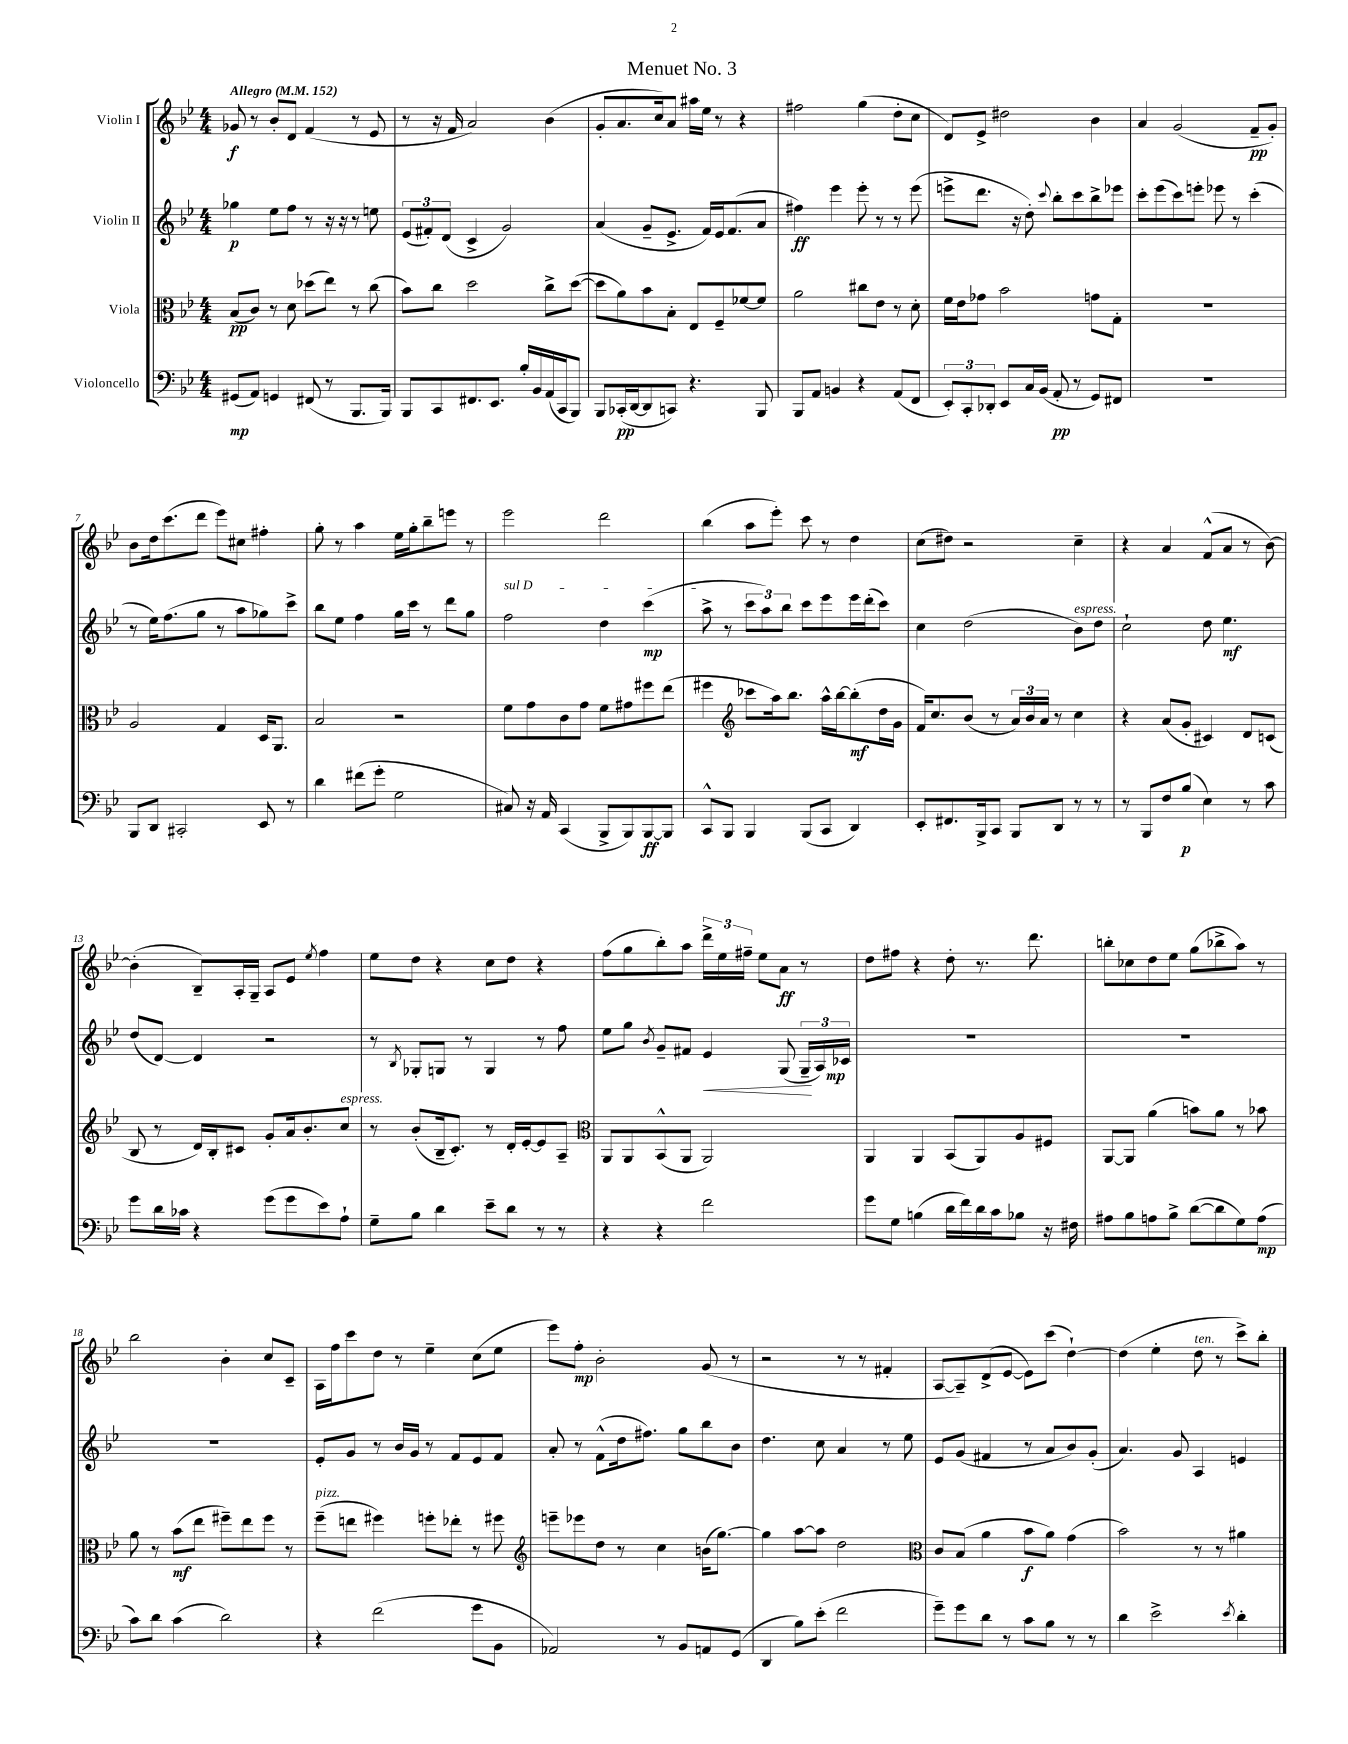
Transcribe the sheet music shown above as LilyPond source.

\header { title = "Menuet No. 3" }
<<
\new StaffGroup <<
\new Staff = "s0" \with { instrumentName = "Violin I" } {
    \clef treble \key bes \major \numericTimeSignature \time 4/4 \tempo "Allegro" 4 = 152
    \autoBeamOff ges'8\f r8 bes'8[-. d'8] f'4( r8 ees'8 |
    r8 r16 f'16 a'2) bes'4( |
    g'8[-. a'8. c''16) a'8] ais''16[ ees''16] r8 r4 |
    fis''2 g''4( d''8[-. c''8] |
    d'8[) ees'8]-> dis''2 bes'4 |
    a'4 g'2( f'8[--\pp g'8]-.) |
    bes'8[ d''16 c'''8.( d'''8] ees'''8[) cis''8] fis''4-. |
    g''8-. r8 a''4 ees''16[ g''16-. bes''8-- e'''8] r8 |
    ees'''2 d'''2 |
    bes''4( a''8[ ees'''8]-.) c'''8 r8 d''4 |
    c''8[( dis''8]) r2 c''4-- |
    r4 a'4 f'8[-^( a'8] r8 bes'8~) |
    bes'4-.( bes8[--) a16-. g16]-- a8[ ees'8] \acciaccatura { ees''8 } f''4 |
    ees''8[ d''8] r4 c''8[ d''8] r4 |
    f''8[( g''8 bes''8-.) a''8] \tuplet 3/2 { d'''16[-> ees''16 fis''16]-- } ees''8[ a'8]\ff r8 |
    d''8[ fis''8] r4 d''8-. r8. d'''8. |
    b''8[-. ces''8 d''8 ees''8] g''8[( bes''8-> a''8]) r8 |
    bes''2 bes'4-. c''8[ c'8]-- |
    a16[ f''16 c'''8 d''8] r8 ees''4-- c''8[( ees''8] |
    ees'''8[) f''8]-.\mp bes'2-. g'8( r8 |
    r2 r8 r8 fis'4-. |
    a8[~ a8--) d'8->( ees'8]~ ees'8[) c'''8]( d''4~-!) |
    d''4( ees''4-. d''8^\markup { \italic "ten." } r8 c'''8[->) bes''8]-. \bar "|." |
}
\new Staff = "s1" \with { instrumentName = "Violin II" } {
    \clef treble \key bes \major \numericTimeSignature \time 4/4
    \autoBeamOff ges''4\p ees''8[ f''8] r8 r16 r16 r8 e''8 |
    \tuplet 3/2 { ees'8[( fis'8-.) d'8]( } c'4-> g'2) |
    a'4( g'8[-- ees'8.]-> f'16[) ees'16 f'8.( a'8] |
    fis''4\ff) ees'''4 ees'''8-. r8 r8 ees'''8( |
    e'''8[-> d'''8.] r16 d''8-.) \appoggiatura { c'''8 } bes''8[-. c'''8 bes''8-> ees'''8] |
    c'''8[-. ees'''8( c'''8) e'''8]-. ees'''8 r8 c'''4-.( |
    r8 ees''16[) f''8.( g''8] r8 a''8[ ges''8) c'''8]-> |
    bes''8[ ees''8] f''4 g''16[ c'''16] r8 d'''8[ g''8] |
    \once \override TextSpanner.bound-details.left.text = \markup { \italic "sul D" } f''2\startTextSpan d''4 c'''4\mp( |
    a''8->\stopTextSpan r8 \tuplet 3/2 { c'''8[ a''8) bes''8] } c'''8[ ees'''8 ees'''16 d'''16-.( c'''8]) |
    c''4 d''2( bes'8[^\markup { \italic "espress." }) d''8] |
    c''2-! d''8 ees''4.\mf |
    d''8[( d'8]~) d'4 r2 |
    r8 \acciaccatura { bes8 } ges8[-. g8] r8 g4 r8 f''8 |
    ees''8[ g''8] \acciaccatura { bes'8 } g'8[-- fis'8] ees'4\< g8( \tuplet 3/2 { g16[--\! a16) ces'16]\mp } |
    R1 |
    R1 |
    R1 |
    ees'8[-. g'8] r8 bes'16[ g'16] r8 f'8[ ees'8 f'8] |
    a'8-. r8 f'8[-^( d''16 fis''8.]) g''8[ bes''8 bes'8] |
    d''4. c''8 a'4 r8 ees''8 |
    ees'8[ g'8]( fis'4 r8 a'8[ bes'8) g'8]-.( |
    a'4.) g'8 a4 e'4 \bar "|." |
}
\new Staff = "s2" \with { instrumentName = "Viola" } {
    \clef alto \key bes \major \numericTimeSignature \time 4/4
    \autoBeamOff bes8[\pp( c'8]) r8 d'8 des''8[( ees''8]) r8 c''8( |
    bes'8[) c''8] d''2 c''8[-> d''8]~( |
    d''8[ a'8) bes'8 bes8]-. ees8[ f8-- fes'8~ fes'8] |
    a'2 cis''8[ ees'8] r8 d'8-. |
    f'16[ ees'16 ges'8] bes'2 g'8[ g8]-. |
    r1 |
    a2 g4 d16[ a,8.] |
    bes2 r2 |
    f'8[ g'8 c'8 g'8] f'8[ gis'8 fis''8 ees''8]( |
    fis''4 \clef treble ces'''8[ a''16) bes''8.] a''16[-^ bes''16~ bes''8-.\mf( d''16 g'16] |
    f'16[) c''8. bes'8]( r8 \tuplet 3/2 { a'16[) bes'16 a'16] } r8 c''4 |
    r4 a'8[( g'8]-. cis'4) d'8[ c'8]( |
    bes8 r8 d'16[) bes16-. cis'8] g'8[-. a'16 bes'8.-. c''8]^\markup { \italic "espress." } |
    r8 bes'8[-.( bes16-- c'8.]-.) r8 d'16[-. ees'16~-. ees'8 a8]-- |
    \clef alto a,8[ a,8 bes,8-^( a,8] a,2) |
    a,4 a,4 bes,8[( a,8) a8 fis8] |
    a,8[~ a,8] a'4( b'8[) a'8] r8 bes'8 |
    a'8 r8 bes'8[\mf( ees''8] fis''8[--) ees''8 fis''8] r8 |
    f''8[--^\markup { \italic "pizz." }( e''8] fis''4) f''8[-. ees''8]-. r8 fis''8 |
    \clef treble e'''8[-- ees'''8 d''8] r8 c''4 b'16[( g''8.]~) |
    g''4 a''8[~ a''8] d''2 |
    \clef alto c'8[ bes8]( a'4 bes'8[\f a'8]) g'4( |
    bes'2) r8 r8 ais'4 \bar "|." |
}
\new Staff = "s3" \with { instrumentName = "Violoncello" } {
    \clef bass \key bes \major \numericTimeSignature \time 4/4
    \autoBeamOff gis,8[\mp( a,8]) g,4 fis,8( r8 bes,,8.[ bes,,16]) |
    bes,,8[ c,8 fis,8. ees,8.] bes16[-. bes,16 a,16( c,16 bes,,8]) |
    bes,,8[ ces,16-.\pp( d,16~ d,8 c,8]) r4. bes,,8 |
    bes,,8[ a,8] b,4 r4 a,8[( f,8] |
    \tuplet 3/2 { ees,8[-.) c,8-. des,8]-. } ees,8[ c16 bes,16]( a,8-.\pp r8 g,8[) fis,8] |
    R1 |
    bes,,8[ d,8] cis,2-. ees,8 r8 |
    d'4 fis'8[( g'8]-. g2 |
    cis8) r16 a,16 c,4( bes,,8[-> bes,,8) bes,,8~\ff bes,,8] |
    c,8[-^ bes,,8] bes,,4 bes,,8[( c,8] d,4) |
    ees,8[-. fis,8. bes,,16-> c,8] bes,,8[ d,8] r8 r8 |
    r8 bes,,8[ f8 bes8]\p( ees4) r8 c'8 |
    g'8[ d'16 ces'16] r4 g'8[( g'8 ees'8) a8]-! |
    g8[-- bes8] d'4 ees'8[-- d'8] r8 r8 |
    r4 r4 f'2 |
    g'8[ g8] b4( d'16[ f'16) d'16 c'16 bes8] r16 fis16 |
    ais8[ bes8 a8 bes8]-> d'8[~( d'8 g8) a8]\mp( |
    c'8[) d'8] c'4( d'2) |
    r4 f'2( g'8[ bes,8] |
    aes,2) r8 bes,8[ a,8 g,8]( |
    d,4 bes8[) ees'8]-.( f'2 |
    g'8[--) g'8 d'8] r8 c'8[ bes8] r8 r8 |
    d'4 ees'2-> \acciaccatura { ees'8 } d'4-. \bar "|." |
}
>>
>>
